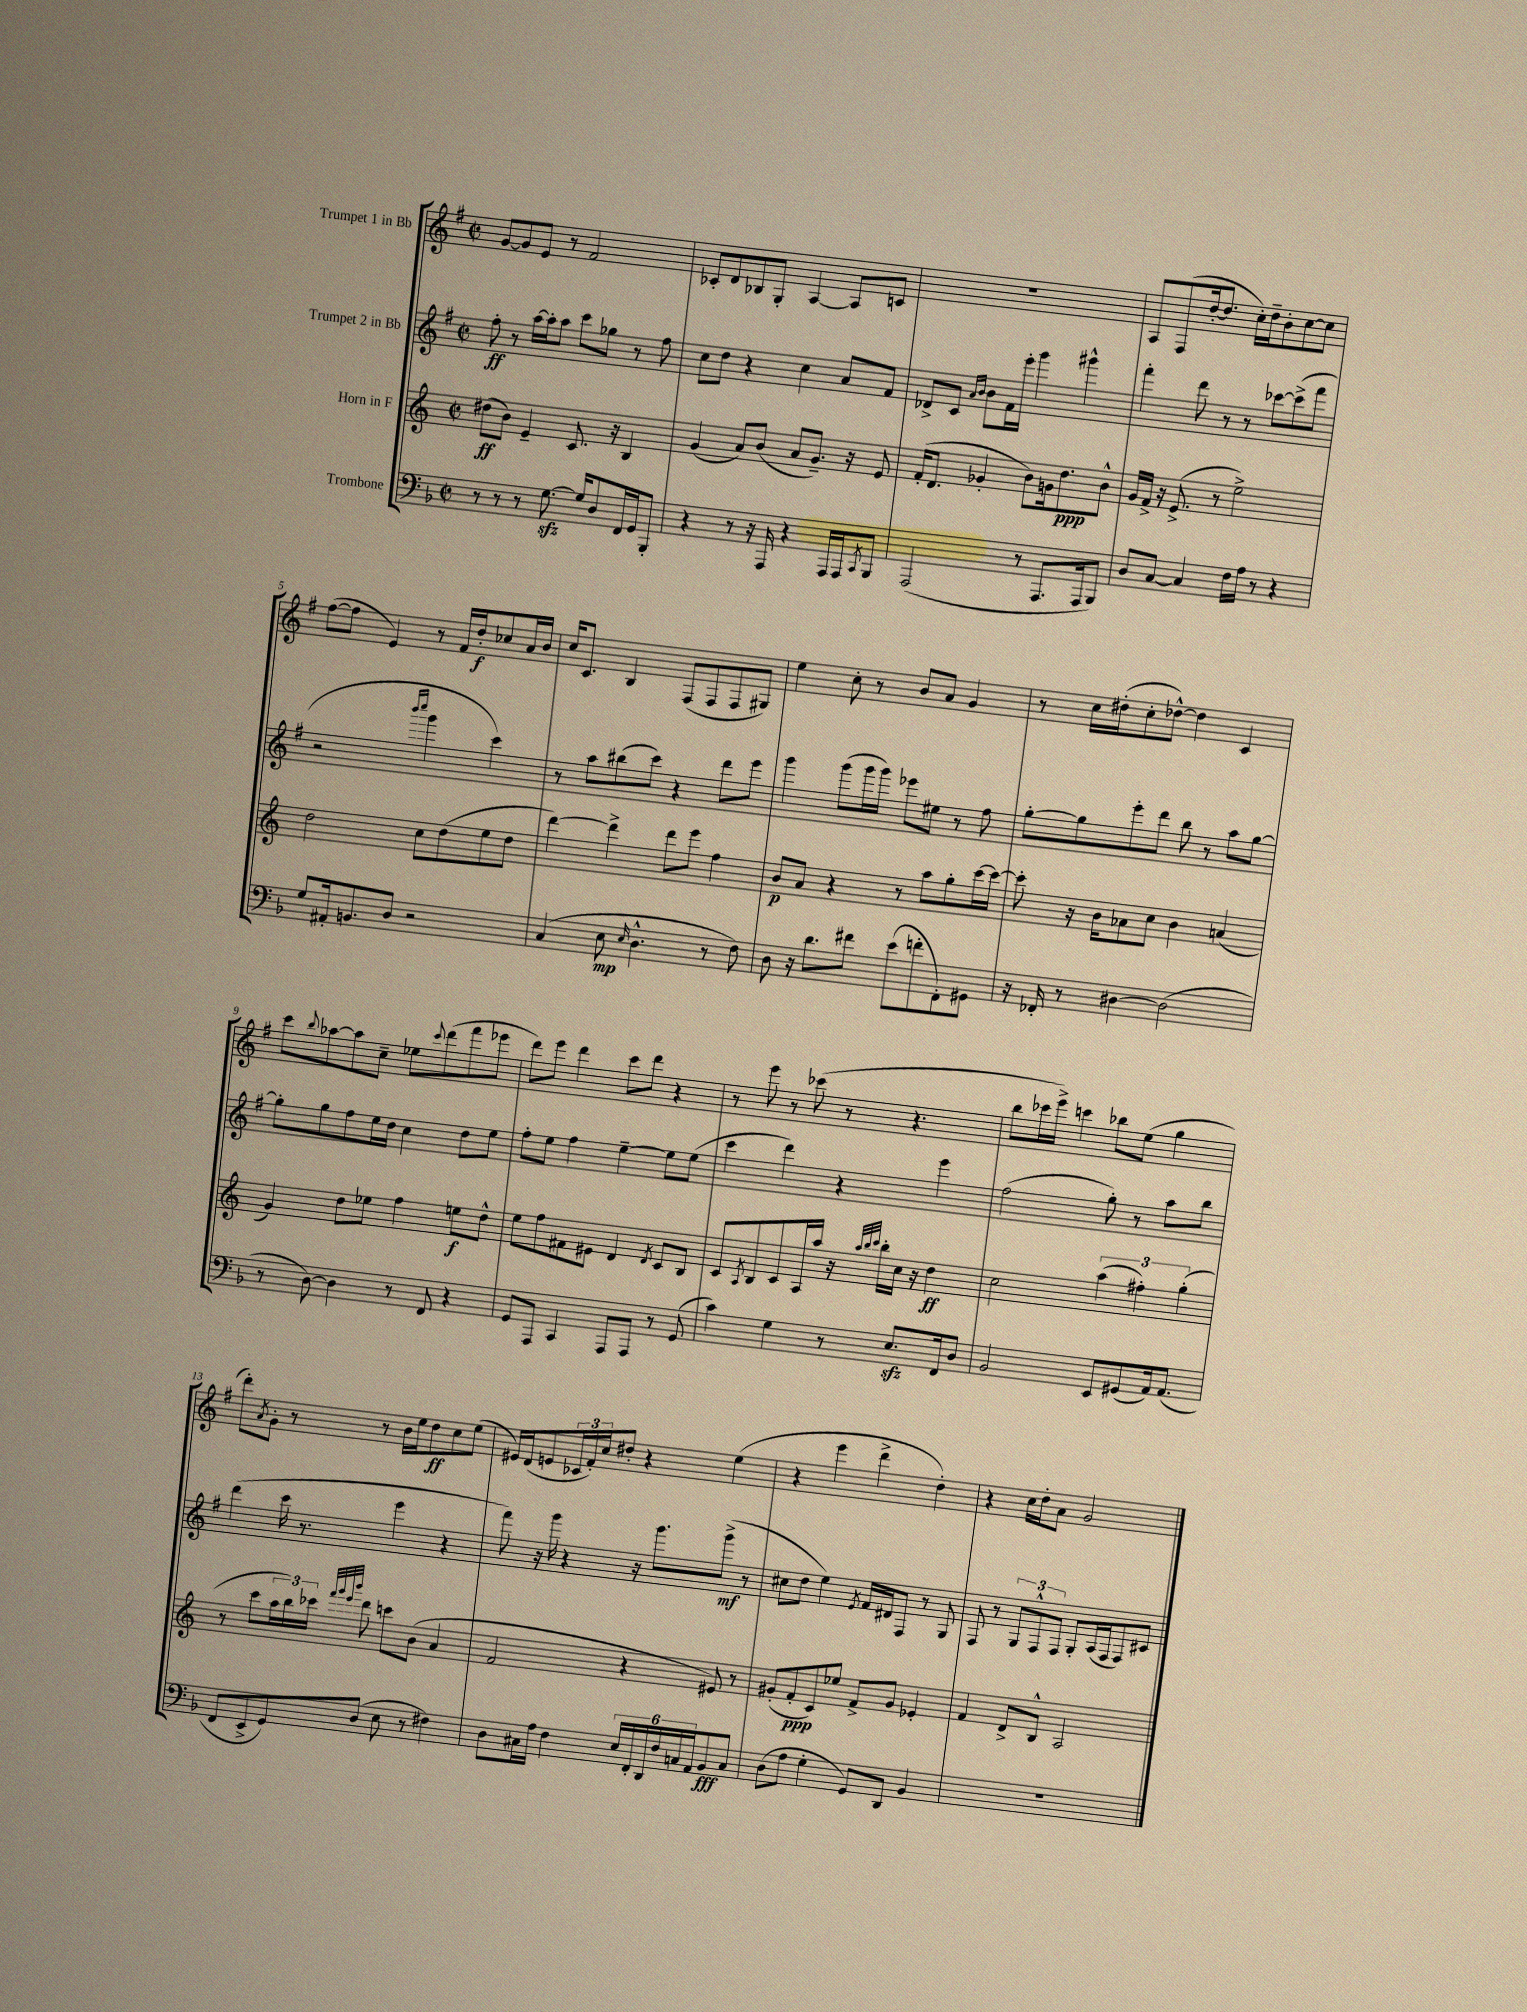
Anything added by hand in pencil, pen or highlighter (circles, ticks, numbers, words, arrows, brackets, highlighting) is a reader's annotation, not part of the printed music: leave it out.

**kern	**kern	**kern	**kern
*staff4	*staff3	*staff2	*staff1
*clefF4	*clefG2	*clefG2	*clefG2
*k[b-]	*k[]	*k[f#]	*k[f#]
*M2/2	*M2/2	*M2/2	*M2/2
*met(c|)	*met(c|)	*met(c|)	*met(c|)
8r	(8dd#	8ff#'	[8g
8r	8b)	8r	8g]
8r	4e~	[16aa	8e
.	.	16aa']	.
[8.G	.	8aa	8r
.	8.c	8ccc	2f#
16G]	.	.	.
8D	.	8gg-	.
.	16r	.	.
16FF	4B	8r	.
16GG	.	.	.
8BBB-'	.	8ff#	.
=	=	=	=
4r	(4g	8cc	8c-'
.	.	8dd	8d
8r	8a)	4r	8B-
16r	(8b	.	8G'
16AAA	.	.	.
4r	8a	4cc	[4A
.	8.g~)	.	.
16AAA	.	8a	8A]
16AAA	16r	.	.
8qCC	.	.	.
8BBB-	8e	8f#	8c
=	=	=	=
(2AAA	(16f'	8d-^	1r
.	8.d	.	.
.	.	8c	.
.	.	16qqa	.
.	.	16qqb	.
.	4g-'	8b	.
.	.	16f#	.
.	.	16eee'	.
8r	8b)	4ggg	.
8.AAA	16g	.	.
.	8.dd	.	.
.	.	4ggg#^^	.
16AAA	.	.	.
8BBB-)	8b^^	.	.
=	=	=	=
8D	16g	4fff#'	8A
.	16f^	.	.
[8C	16r	.	(8F#
.	(8.e^	.	.
4C]	.	8ddd	[16dd'
.	.	.	8.dd]
.	8r	8r	.
16F	2ee^)	8r	16cc')
16A	.	.	16dd~
8r	.	[8ccc-	8b'
4r	.	(8ccc-^]	[8cc
.	.	8fff#	8cc]
=	=	=	=
8G	2dd	2r	([8ff#
16AA#'	.	.	8ff#]
8.BB	.	.	.
.	.	.	4e)
8D	.	.	.
.	.	16qqbbb	.
.	.	16qqcccc	.
2r	8cc	4ggg	8r
.	(8dd	.	16f#
.	.	.	16dd'
.	8ee	4ccc)	8cc-
.	8dd	.	16a
.	.	.	16b
=	=	=	=
(4C	[4ddd)	8r	16cc
.	.	.	8.c
.	.	8aa	.
8E	4ddd^]	(8bb#	4B
16qqE	.	.	.
4.D^^	.	8ccc)	.
.	8ddd	4r	(8F#
.	8eee	.	8F#
8r	4ff	8ddd	8F#
8F)	.	8eee	8G#)
=	=	=	=
8D	8b	4ggg	4ee
16r	8a	.	.
8.d	.	.	.
.	4r	(8ggg	8cc'
8f#	.	16ggg	8r
.	.	16ggg)	.
(8e	8r	8eee-	8b
8f'	8aa	8ee#	8a
8FF')	8gg'	8r	4g
8GG#	[16ccc	8ff#	.
.	16ccc_	.	.
=	=	=	=
16r	8ccc']	[8gg'	8r
16FF-'	.	.	.
8r	16r	8gg]	16cc
.	16b	.	(16dd#'
[4D#	8a-	8eee'	8cc'
.	8cc	8ddd	[8dd-^^)
(2D#]	4b	8bb	4dd-]
.	.	8r	.
.	(4a	8aa	4c
.	.	[8gg	.
=	=	=	=
8r	4g)	8gg']	8ccc
.	.	.	8qqbb
[8D)	.	8gg	[8aa-
4D]	8dd	8ff#	8aa-]
.	8ee-	16ee	8cc~
.	.	16dd	.
8r	4ff	4cc	8ee-
.	.	.	8qqccc
8FF	.	.	(8ddd
4r	8ee	8dd	8fff#
.	8dd^^	8ee	8eee-
=	=	=	=
8GG	8ee	8ff#'	8ddd)
8AAA	8ff	8ee	8eee
4CC	8f#	4ff#	4ddd
.	8e#	.	.
8AAA	4d	[4ee~	8ccc
8AAA	.	.	8ddd
.	8qd	.	.
8r	8c	8ee]	4r
(8GG	8B	(8ee	.
=	=	=	=
4c)	8c	4ccc	8r
.	8qA	.	.
.	8B	.	8eee
4G	8c	4ddd)	8r
.	16A	.	(8ccc-
.	16aa	.	.
8r	16r	4r	8r
.	32qqaa	.	.
.	32qqbb	.	.
.	32qqccc	.	.
.	16bb'	.	.
8.E	16cc	.	4.r
.	16r	.	.
.	4dd	4eee	.
16FF	.	.	.
8D	.	.	.
=	=	=	=
2BB-	2cc	(2ff#	8bb
.	.	.	16ccc-
.	.	.	16eee^)
.	.	.	4ccc
8EE	(6aa	8gg')	8bb-
(8GG#	.	8r	(8ee
.	6ff#')	.	.
16AA)	.	8aa	4gg
(8.AA	.	.	.
.	(6gg'	.	.
.	.	8bb	.
=	=	=	=
8FF	8r	(4ddd	8ddd')
.	.	.	8qa
8EE^	8ccc	.	8g'
8GG)	24aa	16ccc	8r
.	24bb)	.	.
.	.	8.r	.
.	24ccc-	.	.
.	32qqfff	.	.
.	32qqggg	.	.
.	32qqeee	.	.
.	32qqbbb	.	.
(8D	8ddd	.	8r
8E	8ccc	4eee	16b
.	.	.	16ee
8r	(8b	.	8dd
4F#)	4a	4r	8cc
.	.	.	(8ee
=	=	=	=
8D	2f	8fff#)	16e#)
.	.	.	(16d
16C#	.	16r	8e
16A	.	16ggg	.
4F	.	4r	24c-
.	.	.	24f#')
.	.	.	24cc
.	.	.	8dd#'
24E	4r	16r	4r
24FF'	.	.	.
.	.	8.ggg	.
24DD	.	.	.
24F	.	.	.
24C	.	.	.
24AA	.	.	.
8BB-	8e#)	(8ggg^	(4ee
8C	8r	8r	.
=	=	=	=
(8D	(8g#'	8cc#	4r
8A	8f'	8dd	.
4G'	8c)	4ee)	4eee
.	8ee-	.	.
.	.	8qe	.
8GG)	8f^	16f#	4ddd^
.	.	16d#	.
8DD	8g#	8F#	.
4BB-	4e-'	8r	4dd')
.	.	8G	.
=	=	=	=
1r	4f	8F#	4r
.	.	8r	.
.	8d^	12G	16cc
.	.	.	16dd'
.	.	12F#^^	.
.	8B^^	.	8a
.	.	12F#	.
.	2A	8G'	2g
.	.	(16A	.
.	.	16F#	.
.	.	8F#)	.
.	.	8c#	.
==	==	==	==
*-	*-	*-	*-
